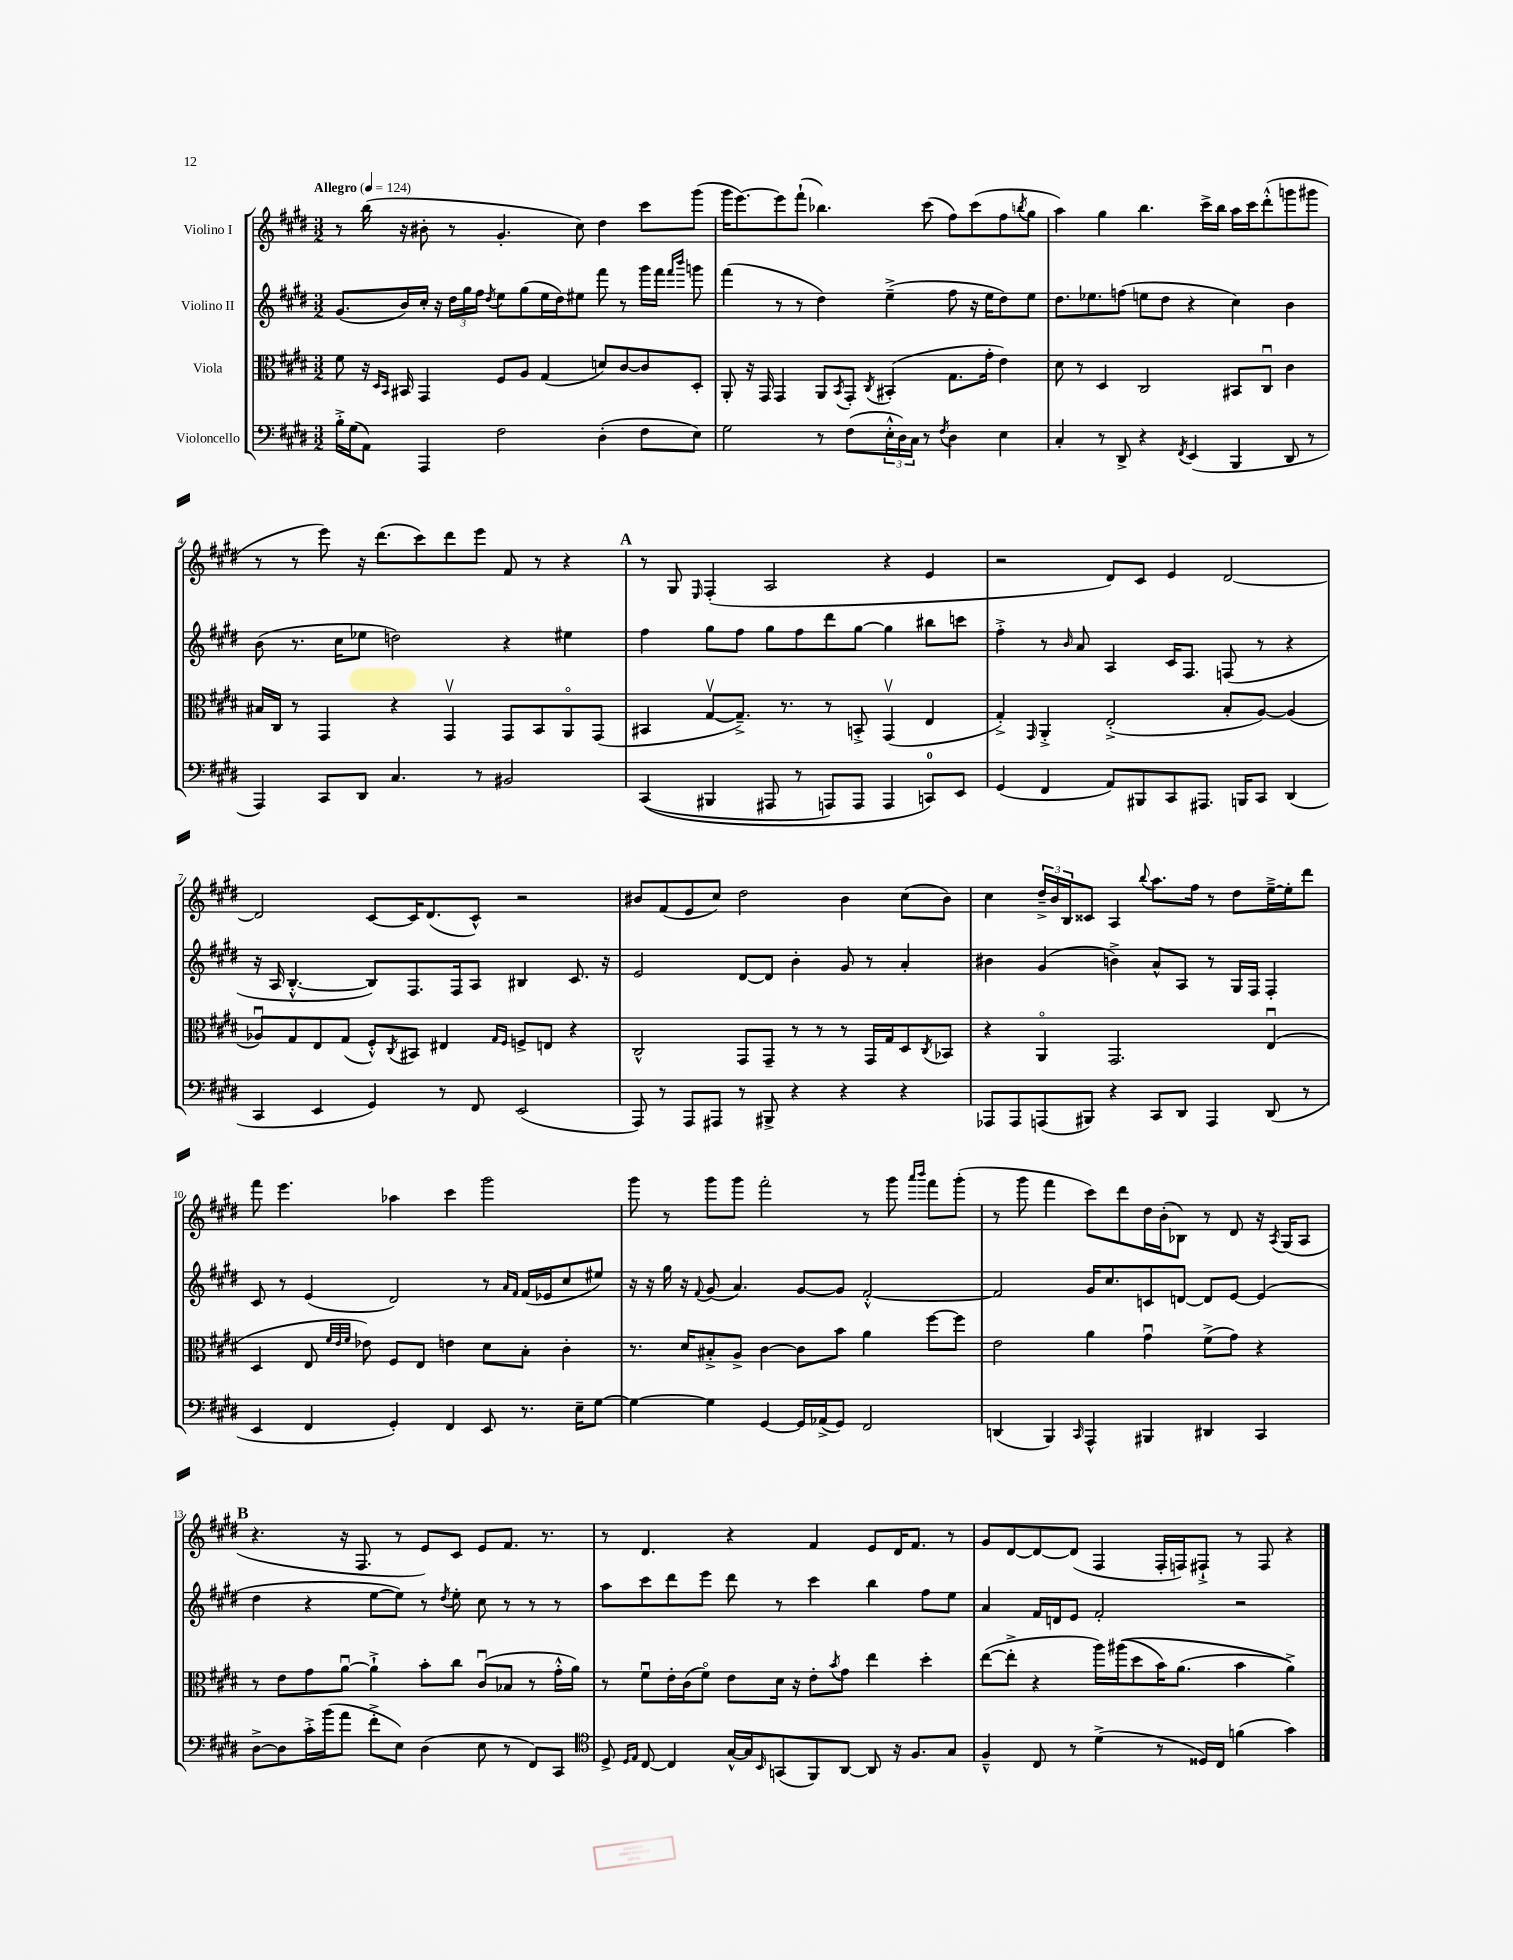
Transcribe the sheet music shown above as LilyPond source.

<<
\new StaffGroup <<
\new Staff = "s0" \with { instrumentName = "Violino I" } {
    \clef treble \key e \major \numericTimeSignature \time 3/2 \tempo "Allegro" 4 = 124
    r8 b''16( r16 bis'8-. r8 gis'4.-. cis''8) dis''4 cis'''8 gis'''8( |
    gis'''16 e'''8.~) e'''8 fis'''8-!( bes''4.) cis'''8( fis''8) cis'''8( fis''8 \acciaccatura { b''8 } gis''8 |
    a''4) gis''4 b''4. cis'''16-> b''16 a''16 cis'''16 dis'''8-.-^( g'''8 gis'''8 |
    r8 r8 e'''8) r16 dis'''8.( cis'''8) dis'''8 e'''8 fis'8 r8 r4 |
    \mark \markup { \bold "A" } r8 gis8 \grace { e16 } fis4-.( a2 r4 e'4 |
    r2 dis'8) cis'8 e'4 dis'2~ |
    dis'2 cis'8~ cis'16 dis'8.( cis'8-^) r2 |
    bis'8 fis'8( e'8 cis''8) dis''2 bis'4 cis''8( bis'8) |
    cis''4 \tuplet 3/2 { dis''16---> b'16 b16 } cisis'8 a4 \appoggiatura { b''8 } a''8. fis''16 r8 dis''8 e''16~---> e''16-. dis'''8 |
    fis'''8 e'''4. aes''4 cis'''4 gis'''2 |
    gis'''8 r8 gis'''8 gis'''8 fis'''2-. r8 gis'''8 \grace { a'''16 b'''16 } fis'''8 gis'''8-.( |
    r8 gis'''8 fis'''4 cis'''8) dis'''8 dis''16 b'16-.( bes8) r8 dis'8 r16 \acciaccatura { a8 } gis16( a8 |
    \mark \markup { \bold "B" } r4. r16 fis8. r8 e'8) cis'8 e'8 fis'8. r8. |
    r8 dis'4. r4 fis'4 e'8 dis'16 fis'8. r8 |
    gis'8 dis'8~ dis'8~ dis'8( fis4 fis16-. f16) fis8-!-> r8 fis8 r4 \bar "|." |
}
\new Staff = "s1" \with { instrumentName = "Violino II" } {
    \clef treble \key e \major \numericTimeSignature \time 3/2
    gis'8.( b'16) cis''16-. r16 \tuplet 3/2 { dis''16 gis''16 fis''16 } \acciaccatura { dis''8 } e''8 gis''8( e''16 dis''16) eis''8 fis'''8 r8 gis'''16 fis'''16 \grace { fis'''16 b'''16 } g'''8 |
    fis'''4( r8 r8 dis''4) e''4--->( fis''8 r16 e''16 dis''8) e''8 |
    dis''8. ees''8. f''8( e''8 dis''8 r4 cis''4) b'4 |
    b'8( r8. cis''16 ees''8 d''2) r4 eis''4 |
    \mark \markup { \bold "A" } fis''4 gis''8 fis''8 gis''8 fis''8 dis'''8 gis''8~ gis''4 bis''8 c'''8 |
    fis''4-.-> r8 \grace { b'16 } a'8 a4 cis'16 fis8. f8( r8 r4 |
    r16 a16 b4.~-.-^ b8) fis8. fis16 a8 bis4 cis'8. r16 |
    e'2 dis'8~ dis'8 b'4-. gis'8 r8 a'4-. |
    bis'4 gis'4( b'4->) a'8-^ a8 r8 gis16 fis16 fis4-. |
    cis'8 r8 e'4( dis'2) r8 \grace { a'16 fis'16 } fis'16( ees'16 cis''8 eis''8) |
    r16 r16 gis''16 r16 \appoggiatura { fis'8 } gis'8( a'4.) gis'8~ gis'8 fis'2~-.-^ |
    fis'2 gis'16 cis''8. c'8 d'8~ d'8 e'8~ e'4( |
    \mark \markup { \bold "B" } dis''4 r4 e''8~ e''8) r8 \acciaccatura { dis''8 } e''8-. cis''8 r8 r8 r8 |
    a''8 cis'''8 dis'''8 e'''8 dis'''8 r8 cis'''4 b''4 fis''8 e''8 |
    a'4 fis'16 d'16 e'8 fis'2-. r2 \bar "|." |
}
\new Staff = "s2" \with { instrumentName = "Viola" } {
    \clef alto \key e \major \numericTimeSignature \time 3/2
    fis'8 r16 \grace { dis16 b,16 } bis,16 gis,4 fis8 a8 gis4( d'8) cis'8~ cis'8 dis8-. |
    a,8-. r16 gis,16 gis,4 a,8 \acciaccatura { b,8 } gis,8-. \acciaccatura { cis8 } bis,4-.( gis8. gis'16-. e'4) |
    dis'8 r8 dis4 cis2 bis,8 cis8\downbow cis'4 |
    bis16 cis16 r8 gis,4 r4 gis,4\upbow gis,8 b,8 a,8\flageolet gis,8( |
    \mark \markup { \bold "A" } bis,4 gis8~\upbow gis8.--->) r8. r8 b,8-.-> gis,4\upbow( e4 |
    gis4-.->) \grace { gis,16 } a,4-.-> e2-.->( b8-. a8~) a4( |
    aes8\downbow) gis8 e8 gis8( fis8-.-^) \acciaccatura { cis8 } bis,8 eis4 \grace { gis16 fis16 } f8-> e8 r4 |
    cis2-^ gis,8 gis,8-- r8 r8 r8 gis,16 gis16 dis8 \acciaccatura { cis8 } bes,8 |
    r4 a,4\flageolet gis,2. e4\downbow( |
    dis4 e8 \grace { fis'32 e'32 fis'32 } ees'8) fis8 e8 e'4 dis'8 b8-. cis'4-. |
    r8. dis'16 bis8-.-> a8-> cis'4~ cis'8 b'8 a'4 fis''8~ fis''8 |
    e'2 a'4 gis'4\downbow fis'8->( gis'8) r4 |
    \mark \markup { \bold "B" } r8 e'8 gis'8 a'8~\downbow a'4-!-> b'8-. cis''8 cis'8\downbow( bes8 r8 gis'16-.-^ a'16) |
    r8 fis'8\downbow e'16-. cis'16( fis'8\flageolet) e'8 dis'16 r16 e'8-. \acciaccatura { b'8 } gis'8 e''4 dis''4-. |
    e''8~( e''8-.-> r4 a''16) ais''16(\( dis''8 b'16) a'8.( b'4 a'4->)\) \bar "|." |
}
\new Staff = "s3" \with { instrumentName = "Violoncello" } {
    \clef bass \key e \major \numericTimeSignature \time 3/2
    b16-.-> gis16( a,8) a,,4 fis2 dis4-.( fis8 e8) |
    gis2 r8 fis8( \tuplet 3/2 { e16-.-^ dis16) cis16 } r8 \acciaccatura { fis8 } dis4 e4 |
    cis4-. r8 dis,8-> r4 \acciaccatura { fis,8 } e,4( b,,4 dis,8 r8 |
    a,,4) cis,8 dis,8 cis4. r8 bis,2 |
    \mark \markup { \bold "A" } cis,4(\( bis,,4 ais,,8 r8 a,,8) a,,8 a,,4 c,8-0\) e,8 |
    gis,4( fis,4 a,8) bis,,8 cis,8 ais,,8. b,,16 cis,8 dis,4( |
    cis,4 e,4 gis,4) r8 fis,8 e,2( |
    a,,8) r8 a,,8 ais,,8 r8 bis,,8-> r4 r4 r4 |
    aes,,8 aes,,8 a,,8( bis,,8) r4 cis,8 dis,8 a,,4 dis,8( r8 |
    e,4 fis,4 gis,4-.) fis,4 e,8 r8. e16-- gis8~ |
    gis4~ gis4 gis,4~ gis,16 aes,16->( gis,8) fis,2 |
    d,4( b,,4) \grace { cis,16 } a,,4-^ bis,,4 dis,4 cis,4 |
    \mark \markup { \bold "B" } dis8~-> dis8 cis'16-.-> b'16( a'8 fis'8-.-> e8) dis4( e8 r8 fis,8) cis,8 |
    \clef tenor dis8-> \grace { dis16 e16 } cis8~ cis4 gis16~-^ gis16 \grace { b,16 } g,8( fis,8) a,8~ a,8 r16 fis8. gis8 |
    fis4---^ cis8 r8 dis'4->( r8 disis16) cis16 f'4( gis'4) \bar "|." |
}
>>
>>
